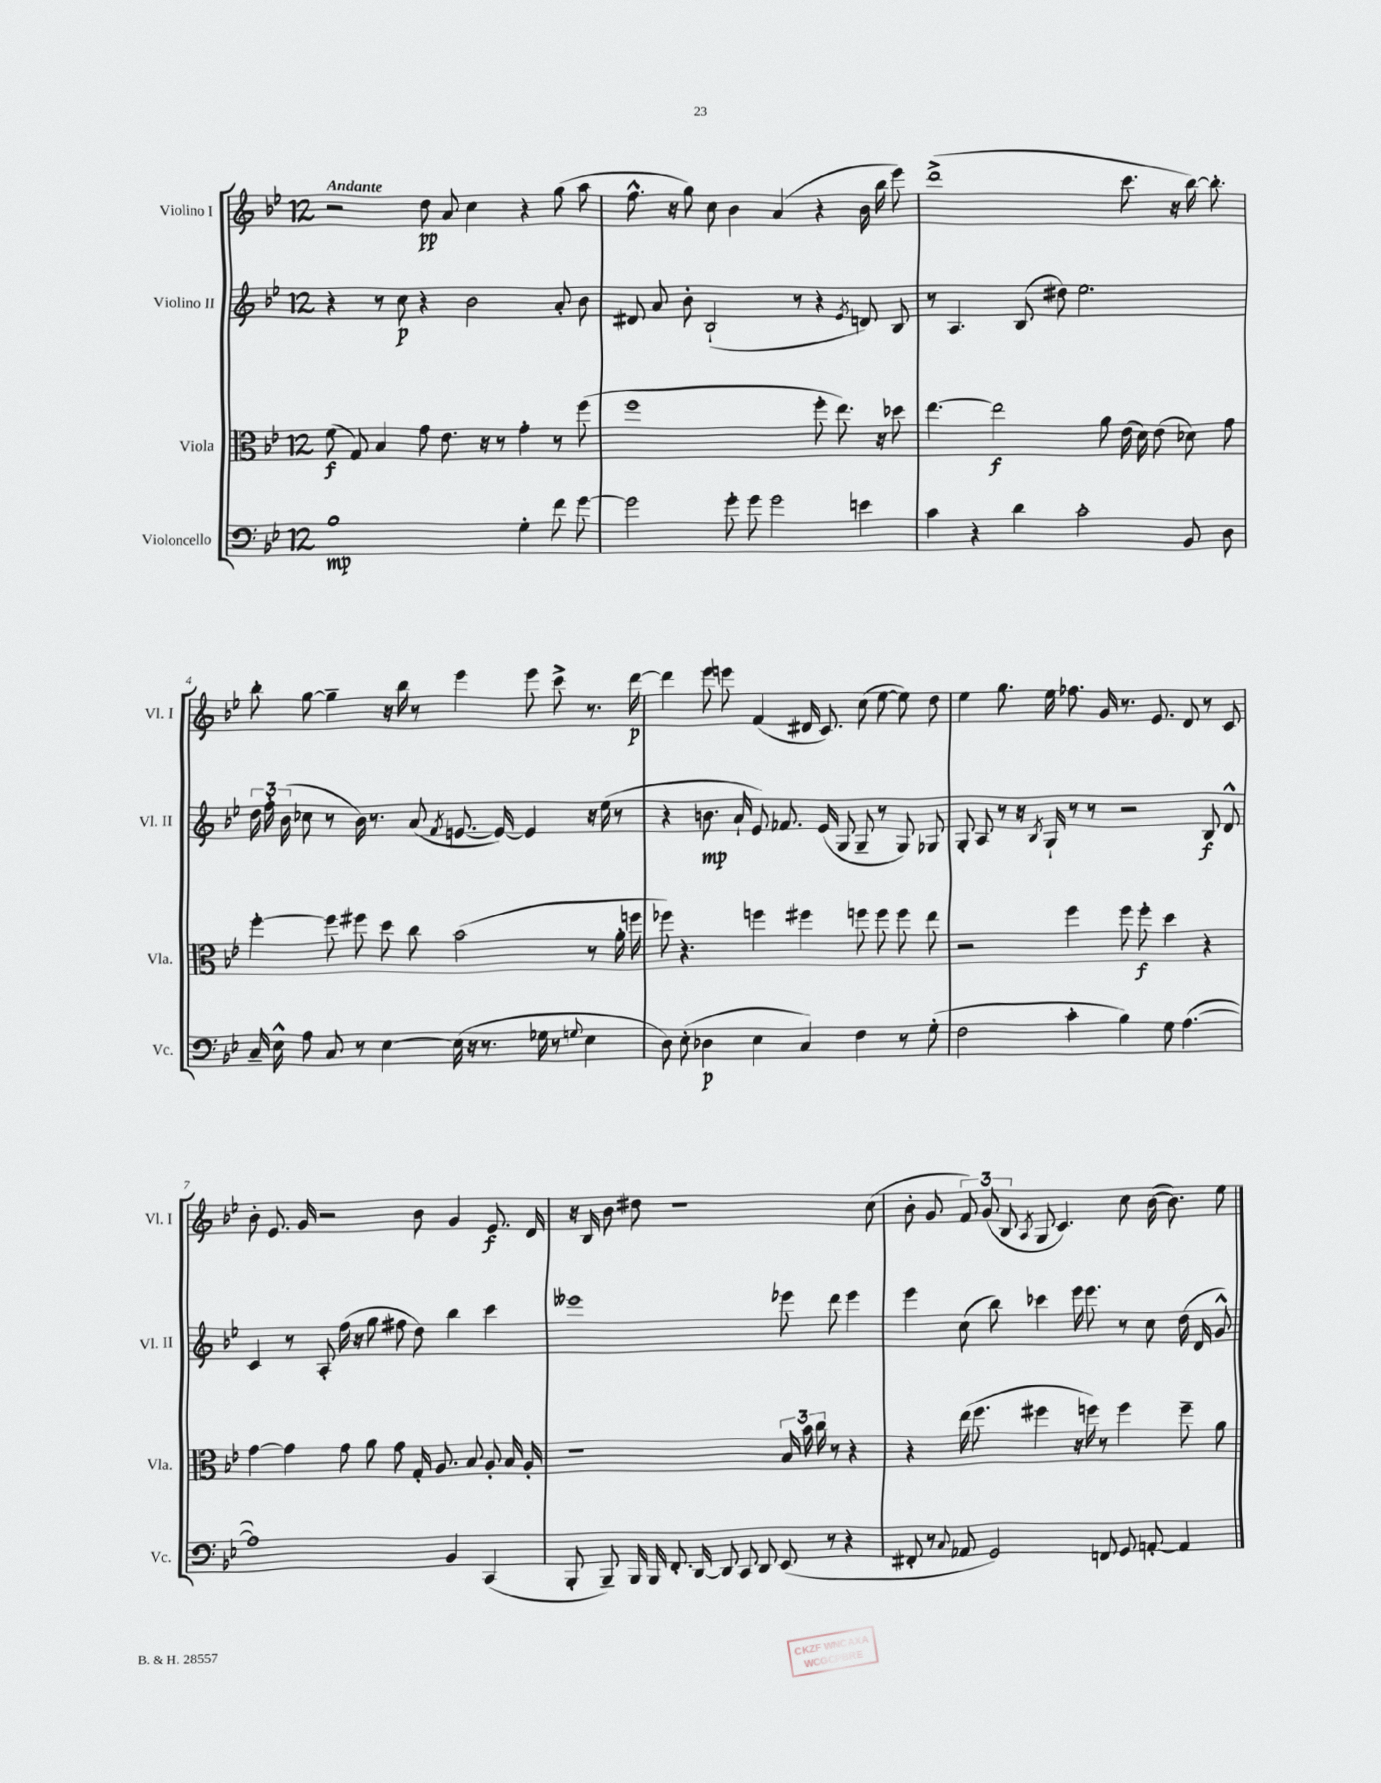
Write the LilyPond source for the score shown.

<<
\new StaffGroup <<
\new Staff = "s0" \with { instrumentName = "Violino I" shortInstrumentName = "Vl. I" } {
    \clef treble \key bes \major \once \override Staff.TimeSignature.style = #'single-digit \time 12/8 \tempo "Andante"
    \autoBeamOff r2 d''8\pp a'8 c''4 r4 g''8( a''8 |
    f''8.-^ r16 g''8) c''8 bes'4 a'4( r4 bes'16 bes''16 ees'''8) |
    d'''1->( c'''8. r16 bes''16~) bes''8.-. |
    bes''8-. g''8~ g''4-- r16 bes''16 r8 ees'''4 ees'''8 c'''8-> r8. d'''16~\p |
    d'''4 ees'''8 e'''8 f'4( dis'16 c'8.) c''8( ees''8~ ees''8) d''8 |
    ees''4 g''8. ees''16 fes''8. g'16 r8. ees'8. d'8 r8 c'8 |
    bes'8-. ees'8. g'16 r2 bes'8 g'4 ees'8.\f d'16 |
    r16 bes16 bes'8 dis''8 r1 c''8( |
    bes'8-. g'8 \tuplet 3/2 { f'8) g'8( bes8 } \acciaccatura { a8 } g8 c'4.) c''8 bes'16~( bes'8.) ees''8 \bar "|." |
}
\new Staff = "s1" \with { instrumentName = "Violino II" shortInstrumentName = "Vl. II" } {
    \clef treble \key bes \major \once \override Staff.TimeSignature.style = #'single-digit \time 12/8
    \autoBeamOff r4 r8 c''8\p r4 bes'2 a'8-. bes'8 |
    dis'8 a'8 bes'8-. bes2-!( r8 r4 \acciaccatura { ees'8 } d'8) bes8 |
    r8 a4. bes8( dis''8) ees''2. |
    \tuplet 3/2 { d''16 f''16-. bes'16( } ces''8 r8 bes'16) r8. a'8( \acciaccatura { f'8 } e'8.~ e'16~) e'4 r16 ees''16( r8 |
    r4 b'8.\mp a'16-! ees'8) fes'8. ees'16( g8 g8-- r8 g8) ges8 |
    g8-. a8 r8 r16 \acciaccatura { bes8 } g16-! r8 r8 r2 bes8\f d'8-^ |
    c'4 r8 a8-. f''16( r16 g''8 fis''8 d''8) bes''4 c'''4 |
    eeses'''1 ees'''8 d'''8 ees'''4 |
    ees'''4 c''8( bes''8) ces'''4 ees'''16 ees'''8. r8 c''8 d''16( d'16 g'8-^) \bar "|." |
}
\new Staff = "s2" \with { instrumentName = "Viola" shortInstrumentName = "Vla." } {
    \clef alto \key bes \major \once \override Staff.TimeSignature.style = #'single-digit \time 12/8
    \autoBeamOff f'8\f( g8) bes4 g'8 ees'8. r16 r8 g'4-. r8 f''8( |
    f''1 f''8-. ees''8.) r16 des''8 |
    ees''4.~ ees''2\f a'8 ees'16( d'16) ees'8( des'8) g'8 |
    f''4~-. f''8 fis''8 d''8 c''8 bes'2( r8 a'16-. f''16 |
    fes''8) r4. f''4 fis''4 f''8 f''8 f''8 ees''8 |
    r2 f''4 f''8 f''8-.\f d''4 r4 |
    g'4~ g'4 g'8 a'8 g'8 g16-. a8. bes8 a8-. bes16 a16-. |
    r1 \tuplet 3/2 { bes16 bes'16 c''16 } r8 r4 |
    r4 ees''16( f''8. fis''4 r16 f''16) r8 f''4 f''8-- a'8 \bar "|." |
}
\new Staff = "s3" \with { instrumentName = "Violoncello" shortInstrumentName = "Vc." } {
    \clef bass \key bes \major \once \override Staff.TimeSignature.style = #'single-digit \time 12/8
    \autoBeamOff bes1\mp g4-. f'8 g'8~ |
    g'2 g'8-. g'8 g'2 e'4 |
    c'4 r4 d'4 c'2-. bes,8 d8 |
    c16-- ees16-^ a8 c8 r8 ees4~ ees16( r16 r8. ges16 r8 \appoggiatura { g8 } ees4 |
    d8) ees8-.( des4\p ees4 c4) f4 r8 g8-.( |
    f2 c'4-. bes4) g8 a4.~( |
    a1) bes,4 c,4( |
    bes,,8-. bes,,8--) bes,,16 bes,,16 f,8.-. d,16~ d,8 c,8 d,8 ees,8( r8 r4 |
    fis,8-. r8 \appoggiatura { c8 } aes,8 g,2) f,8 g,8 a,8~-. a,4 \bar "|." |
}
>>
>>
